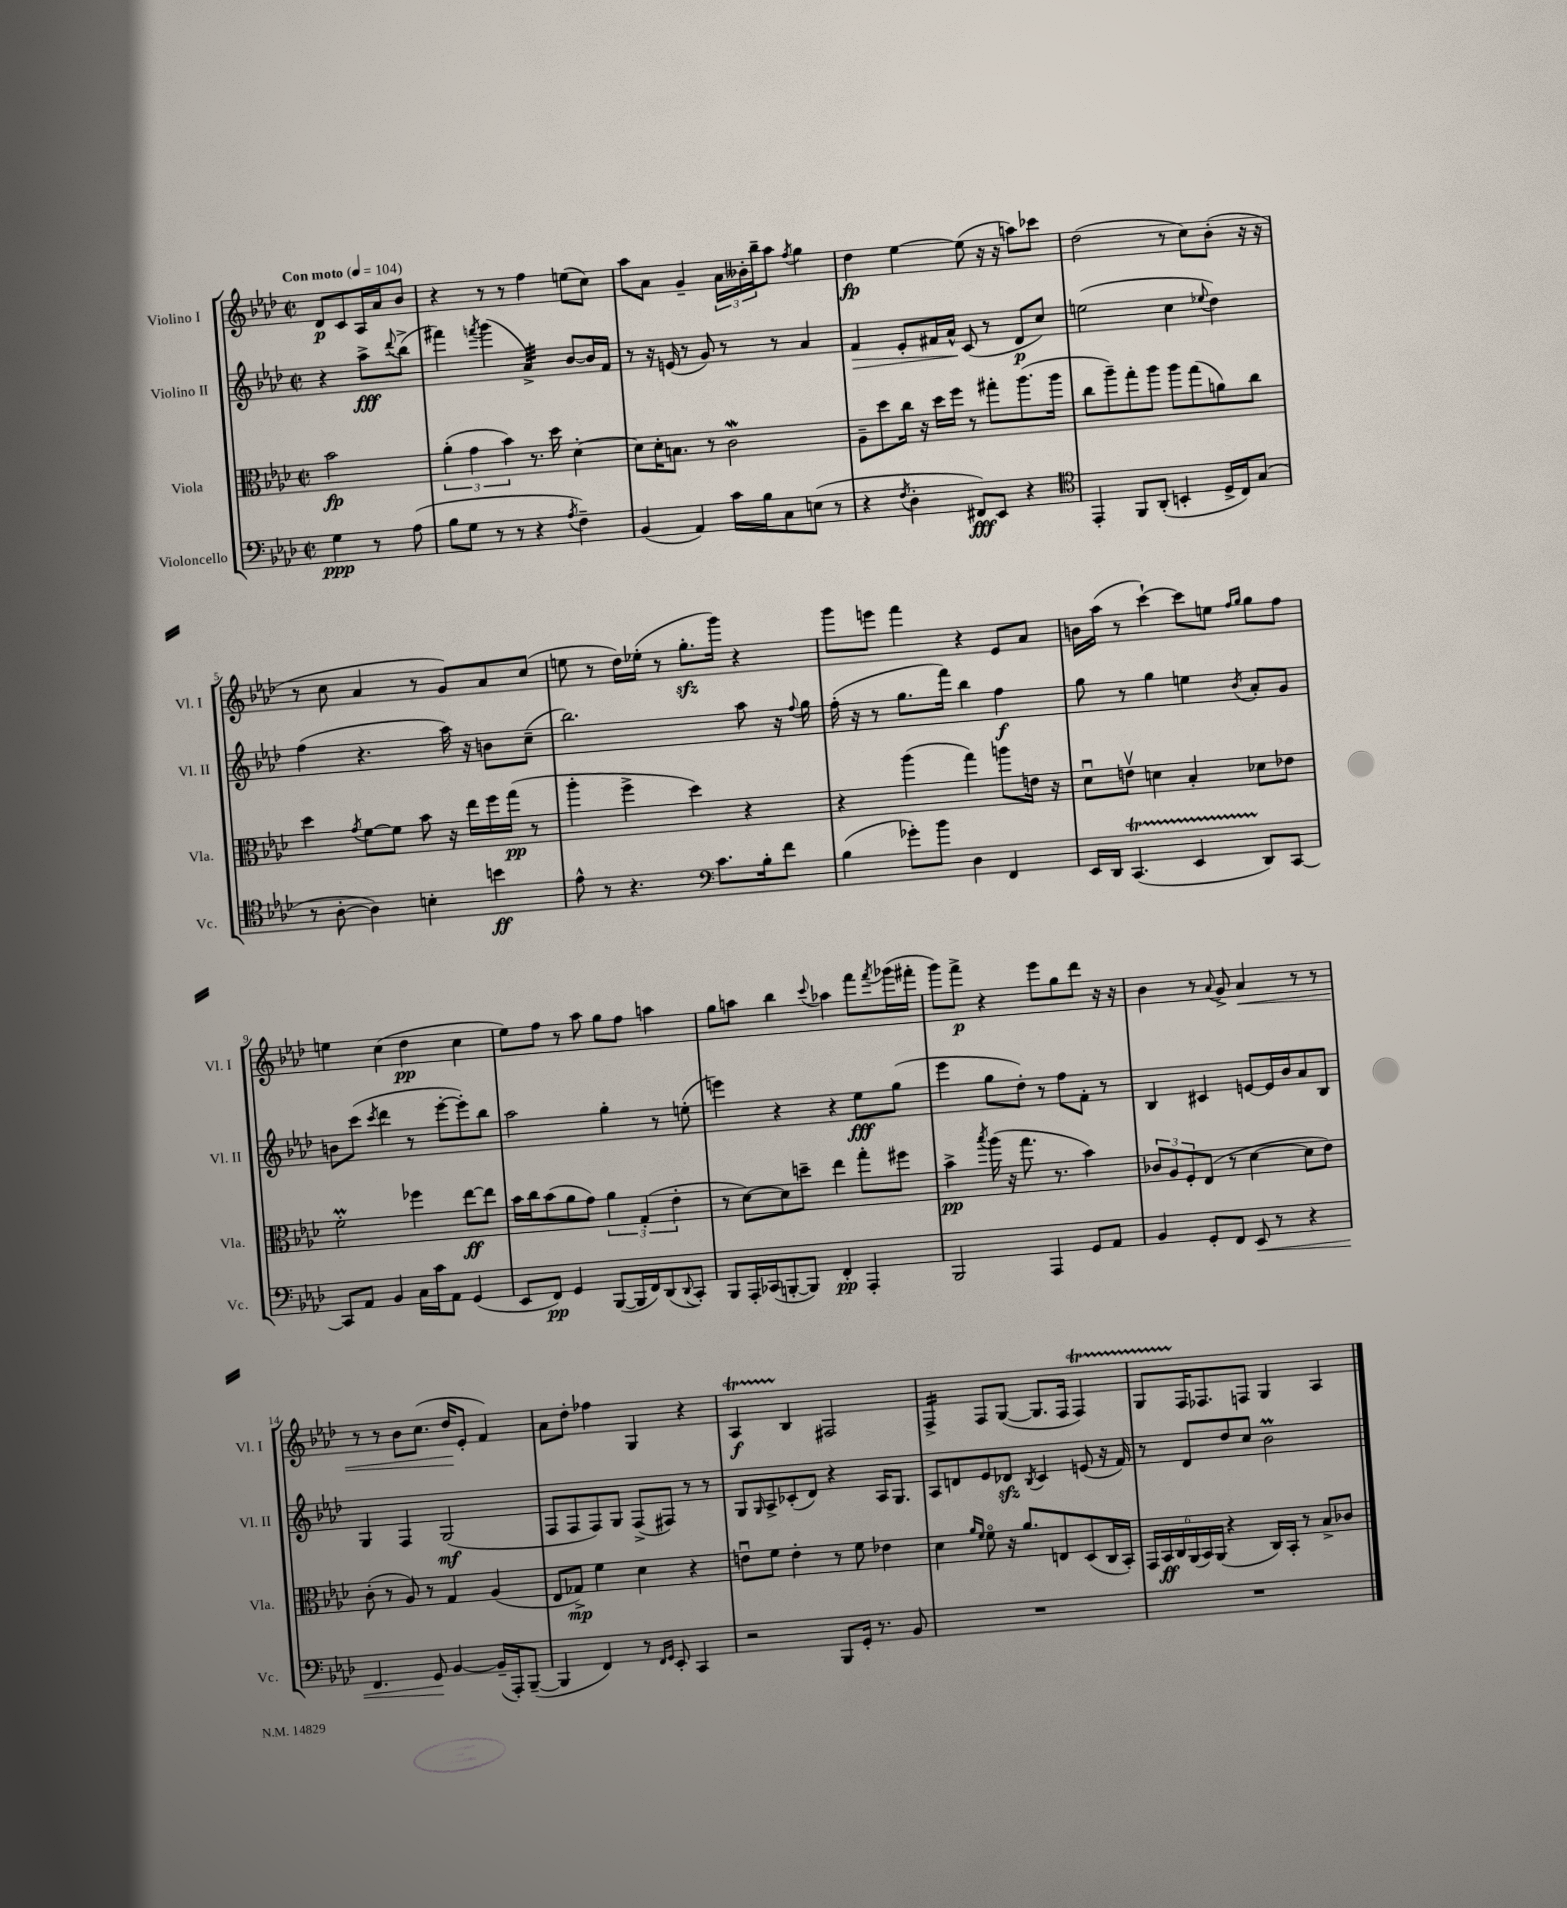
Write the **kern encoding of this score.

**kern	**kern	**kern	**kern
*staff4	*staff3	*staff2	*staff1
*clefF4	*clefC3	*clefG2	*clefG2
*k[b-e-a-d-]	*k[b-e-a-d-]	*k[b-e-a-d-]	*k[b-e-a-d-]
*M2/2	*M2/2	*M2/2	*M2/2
*met(c|)	*met(c|)	*met(c|)	*met(c|)
*MM104	*MM104	*MM104	*MM104
4G\	2b-\	4r	8d-/L
.	.	.	8c/
8r	.	8aa-^\L	16A-/L
.	.	.	16a-/J
.	.	8qqddd-/	.
(8A-\	.	(8bb-^\J	8b-/J
=	=	=	=
8B-\L	(6a-'\	4fff#\)	4r
8G\J	.	.	.
.	6g\	.	.
.	.	8qfff/	.
8r	.	(4ggg\	8r
.	6b-\)	.	.
8r	.	.	8r
4r	8.r	4a-^/)	4ff\
.	16dd-\	.	.
8qA-/	.	.	.
4F~\)	[4d-'\	[8b-/L	(8ee\L
.	.	16b-/]L	8cc\J)
.	.	16f/JJ	.
=	=	=	=
(4BB-/	8d-\]L	8r	8aa-\L
.	16d-'\K	16r	8a-\J
.	8.B\J	(16e/	.
4AA-/)	.	8r	4g~/
.	8r	8g/)	.
16c\LL	2c\	8r	24a-\LL
.	.	.	24b--'\
16B-\J	.	.	.
.	.	.	24bb-~\J
8C\	.	8r	8aa-\J
.	.	.	8qff/
(8E\J	.	4a-/	4gg\
8r	.	.	.
=	=	=	=
4r	8A-~\L	4f/	4dd-\
.	8dd-\	.	.
8qF/	.	.	.
4D-'\	16cc\Jk	8e-'/L	[4ee-\
.	16r	.	.
.	16dd-\LL	16f#/L	.
.	16ff\JJ	16a-^^/JJ	.
8FF#/L)	8r	(8c/	(8ee-\]
8EE-/J	8gg#'\L	8r	16r
.	.	.	16r
4r	(8.aa-\	8d-/L	8aa\L)
.	.	8cc/J)	8ccc-\J
.	16aa-\Jk	.	.
=	=	=	=
*clefC4	*	*	*
4EE-'/	8cc\L	(2ee\	(2dd-\
.	8aa-~\)	.	.
8FF/L	8gg'\	.	.
(8AA-'/J	8aa-\J	.	.
4BB'/	8aa-\L	4cc\	8r
.	(8gg\	.	8cc\L)
.	.	8qqee-/	.
16D-^/LL	8a\)	4dd-\)	(8b-'\J
16C/J)	.	.	.
(8G/J	8cc\J	.	16r
.	.	.	16r
=	=	=	=
8r	4dd-\	(4ff\	8r
[8A-'\	.	.	8cc\
.	8qg/	.	.
4A-\])	[8f\L	4.r	4a-/
.	8f\]J	.	.
4B'\	8b-\	.	8r
.	16r	16aa-\)	8g/L)
.	16ee-\LL	16r	.
4b\	16ff\	8b\L	8a-/
.	(16gg\JJ	.	.
.	8r	(8cc~\J	(8cc/J
=	=	=	=
8e-^^\	4aa-'\	2.bb-\)	8ee\
8r	.	.	8r
4.r	4ff^\	.	16dd-\LL)
.	.	.	(16ee-'\JJ
.	.	.	8r
.	4dd-\)	.	8.gg'\L
*clefF4	*	*	*
8.c\L	.	.	.
.	.	.	16ggg\Jk)
.	4r	8aa-\	4r
16B-'\k	.	.	.
8f\J	.	16r	.
.	.	8qqff/	.
.	.	16gg\	.
=	=	=	=
(4B-\	4r	(16ff'\	8ggg\L
.	.	16r	.
.	.	8r	8eee\J
8g-'\L)	(4aa-\	8.gg\L	4fff\
8b-\J	.	.	.
.	.	16fff\Jk)	.
4D-\	4gg\)	4bb-\	4r
4FF/	8aa\L	4ff\	8e-/L
.	16e\Jk	.	8a-/J
.	16r	.	.
=	=	=	=
16EE-/LL	8d-u\L	8gg\	16b\LL
16DD-/JJ	.	.	(16aa-\JJ
(4.CC/	8ev\J	8r	8r
.	4d\	4gg\	[4ccc`\)
4EE-/	4B-'/	4ee\	8ccc\]L
.	.	.	8ee\J
.	.	.	16qqff/LL
.	.	8qb-/	16qqgg/JJ
8DD-/L)	8d-\L	8a-'/L	8gg\L
[8CC/J	8e-\J	8g/J	8ff\J
=	=	=	=
8CC/]L	2f'\	8b\L	4ee\
8AA-/J	.	(8ccc\J	.
.	.	8qccc/	.
4BB-/	.	4ddd-\	(4cc\
16C\LL	4ff-\	8r	4dd-\
16c\J	.	.	.
8AA-\J	.	[8eee-'\L	.
(4GG/	[8ee-\L	8eee-'\])	4cc\
.	8ee-\]J	8bb-\J	.
=	=	=	=
8EE-/L	16b-\LL	2aa-\	8ee-\L)
.	16cc\J	.	.
8FF/J)	(8b-\	.	8ff\J
4GG/	8a-\	.	8r
.	8g\J)	.	8aa-\
([8BBB-/L	6a-\	4gg'\	8gg\L
16BBB-/]L	.	.	8ff\J
.	(6G'/	.	.
16FF/J)	.	.	.
(8DD-/	.	8r	4aa\
.	6e-'\	.	.
8qqDD-/	.	.	.
8CC'/J)	.	(8ee'\	.
=	=	=	=
8BBB-/L	8r	4eee\)	8gg\L
16AAA-'/L	[8d-\L)	.	8aa\J
(16CC-/J	.	.	.
[8BBB'/	8d-\]	4r	4bb-\
8BBB/]J)	8dd~\J	.	.
.	.	.	8qqccc/
4FF'/	4ee-\	4r	4aa-\
4AAA-'/	8gg'\L	8ee-\L	8fff\L
.	.	.	8qfff/
.	8ff#\J	(8gg\J	(16ggg-\L
.	.	.	16fff#'\JJ
=	=	=	=
2BBB-/	4b-^\	4eee-\	8ggg\L)
.	.	.	8fff^\J
.	8qbb-/	.	.
.	(16aa-\	8gg\L	4r
.	16r	.	.
.	8.gg\	8dd-'\J)	.
4AAA-/	.	8r	8eee-\L
.	8.r	.	.
.	.	8ff\L	8gg\
8GG/L	4b-\)	8f'\J	8ddd-\J
8AA-/J	.	8r	16r
.	.	.	16r
=	=	=	=
4BB-/	12c-/L	4B-/	4b-\
.	12A-/	.	.
.	12F'/	.	.
8GG'/L	(8E-/J	4c#/	8r
.	.	.	8qqa-/
8FF/J	8r	.	8g^/
8EE-/	[4d-\	[8e/L	4a-/
8r	.	16e/]L	.
.	.	16b-/J	.
4r	8d-\]L	8a-/	8r
.	8e-\J)	8B-/J	8r
=	=	=	=
4.FF/	(8c'\	4G/	8r
.	8r	.	8r
.	8A-/)	4F/	8b-\L
8GG/	8r	.	(8.cc\J
[4BB-/	4G/	(2G/	.
.	.	.	16dd-/LK
.	.	.	8e-'/J
(16BB-~/]LL	(4A-/	.	4f/)
16AAA-'/J)	.	.	.
([8BBB-~/J	.	.	.
=	=	=	=
4BBB-/]	8E-/L	8F/L	8a-\L
.	8G-^/J)	8F/	8dd-'\J
4FF/)	4f\	8F/)	4ff-\
.	.	8G/J	.
8r	4d-\	(8F^/L	4G/
16qqFF/LL	.	.	.
16qqGG/JJ	.	.	.
8EE-'/	.	8F#/J)	.
4CC/	4r	8r	4r
.	.	8r	.
=	=	=	=
2r	8eu\L	8G/L	4A-/
.	.	16qqG/	.
.	8f\J	8A-^/	.
.	4e'\	(8c-'/	4B-/
.	.	8d-/J)	.
8BBB-/L	8r	4r	2F#/
16GG'/Jk	8f\	.	.
8.r	.	.	.
.	4e-\	16A-/LK	.
.	.	8.G/J	.
8BB-/	.	.	.
=	=	=	=
1r	4d-\	8A-/L	4F^/
.	.	8d/	.
.	16qqa-/LL	.	.
.	16qqf/JJ	.	.
.	8fo\	8e-/	8F/L
.	16r	8d-/J	([8G/J
.	8.a-/L	.	.
.	.	8qB-/	.
.	.	4c/	8.G/]L
.	8E/	.	.
.	.	.	16F/Jk
.	(8D-/	(8e/	4F/)
.	16C/L	16r	.
.	16BB-'/JJ)	16f/)	.
=	=	=	=
1r	24GG/LL	8r	8G/L
.	24BB-/	.	.
.	24C/	.	.
.	(24AA-/	8d-/L	16F/K
.	24BB-/)	.	.
.	.	.	8.F-/
.	(24AA-/JJ	.	.
.	4r	8dd-/	.
.	.	8cc/J	8F/J
.	16C/LL)	2b-\	4G/
.	16BB-'/JJ	.	.
.	8r	.	.
.	8B-^/L	.	4A-/
.	8c-/J	.	.
==	==	==	==
*-	*-	*-	*-
